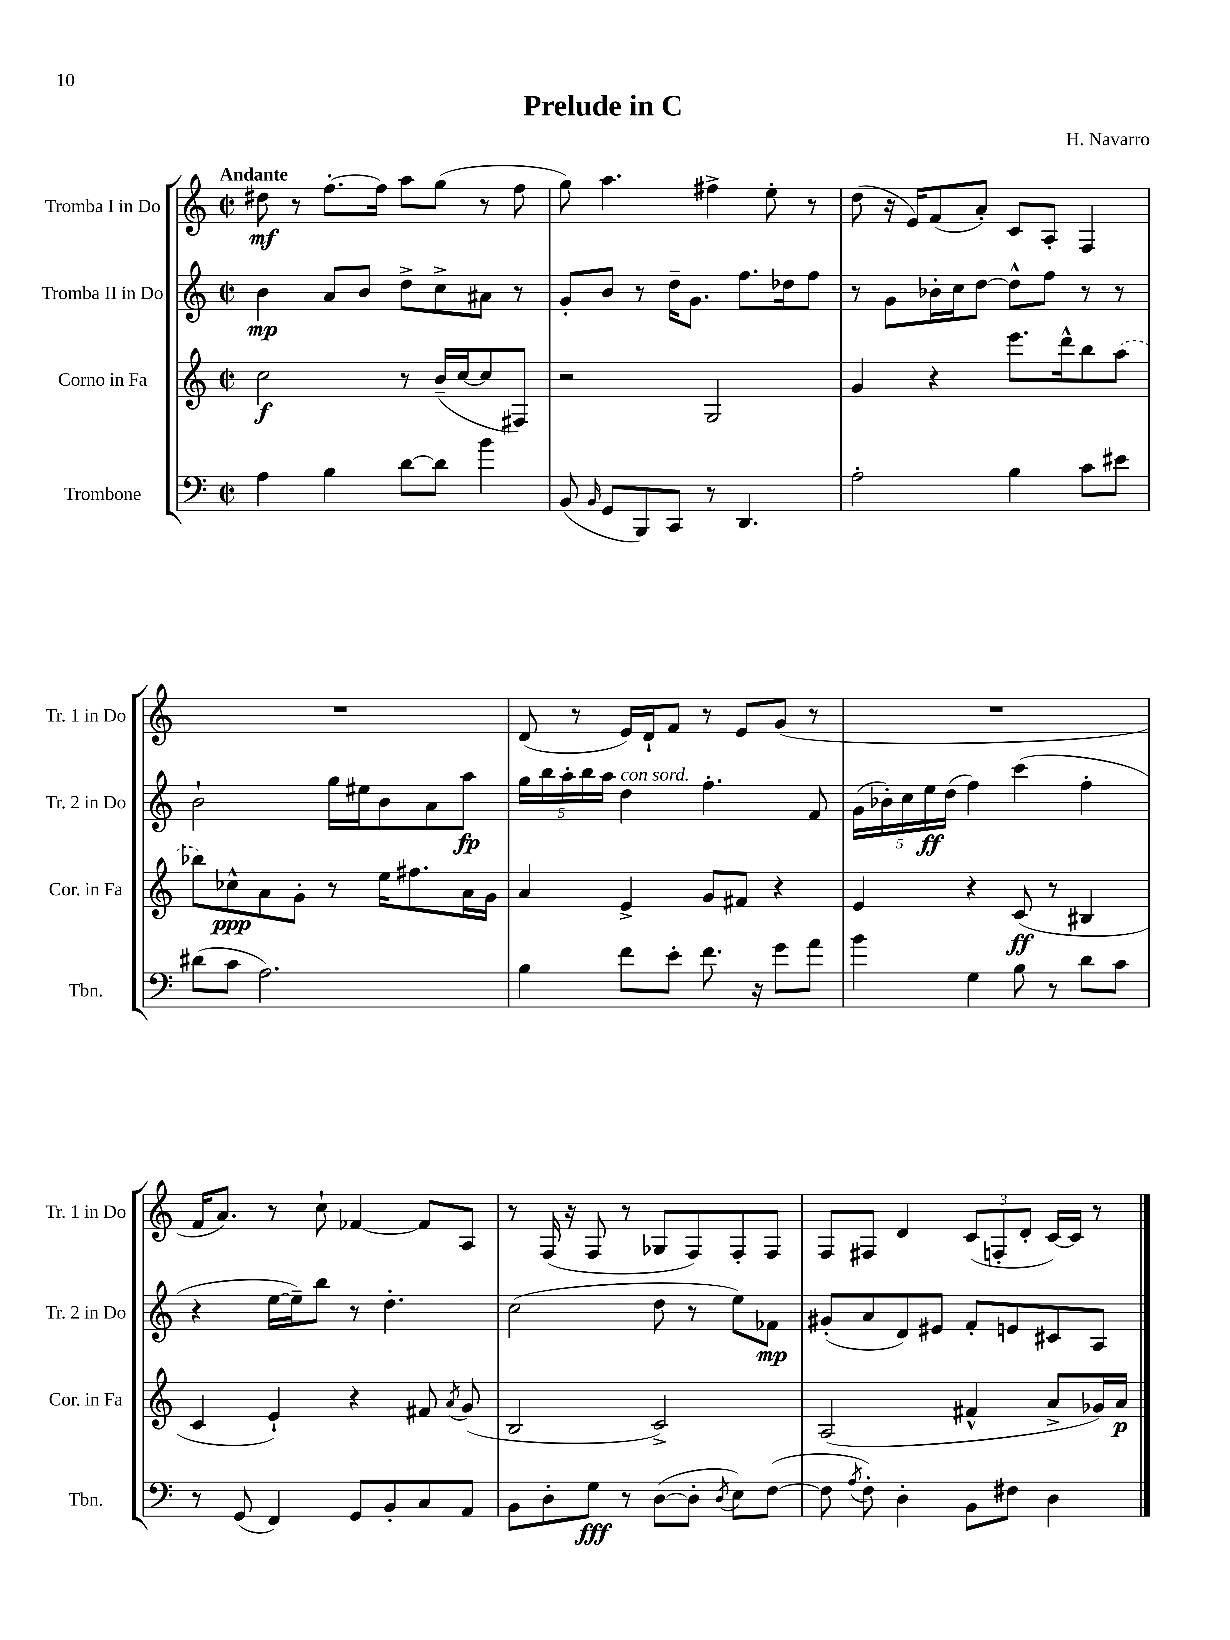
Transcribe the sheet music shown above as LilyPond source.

\header { title = "Prelude in C" composer = "H. Navarro" }
<<
\new StaffGroup <<
\new Staff = "s0" \with { instrumentName = "Tromba I in Do" shortInstrumentName = "Tr. 1 in Do" } {
    \clef treble \key c \major \defaultTimeSignature \time 2/2 \tempo "Andante"
    \autoBeamOff dis''8\mf r8 f''8.[~-. f''16] a''8[ g''8]( r8 f''8 |
    g''8) a''4. fis''4-> e''8-. r8 |
    d''8( r16 e'16[) f'8( a'8]-.) c'8[ a8]-. f4 |
    R1 |
    d'8( r8 e'16[) d'16-! f'8] r8 e'8[ g'8]( r8 |
    R1 |
    f'16[ a'8.]) r8 c''8-! fes'4~ fes'8[ a8] |
    r8 f16( r16 f8 r8 ges8[ f8) f8-. f8] |
    f8[ fis8] d'4 \tuplet 3/2 { c'8[( f8-. d'8]-. } c'16[~) c'16] r8 \bar "|." |
}
\new Staff = "s1" \with { instrumentName = "Tromba II in Do" shortInstrumentName = "Tr. 2 in Do" } {
    \clef treble \key c \major \defaultTimeSignature \time 2/2
    \autoBeamOff b'4\mp a'8[ b'8] d''8[-> c''8-> ais'8] r8 |
    g'8[-. b'8] r8 d''16[-- g'8.] f''8.[ des''16 f''8] |
    r8 g'8[ bes'16-. c''16 d''8]~ d''8[-^ f''8] r8 r8 |
    b'2-! g''16[ eis''16 b'8 a'8 a''8]\fp |
    \tuplet 5/4 { g''16[ b''16 a''16-. b''16 a''16] } d''4^\markup { \italic "con sord." } f''4.-. f'8 |
    \tuplet 5/4 { g'16[( bes'16-.) c''16 e''16\ff d''16]( } f''4) c'''4( f''4-. |
    r4 e''16[~ e''16--) b''8] r8 d''4.-. |
    c''2( d''8 r8 e''8[) fes'8]\mp |
    gis'8[-.( a'8 d'8) eis'8] f'8[-. e'8 cis'8 a8] \bar "|." |
}
\new Staff = "s2" \with { instrumentName = "Corno in Fa" shortInstrumentName = "Cor. in Fa" } {
    \clef treble \key c \major \defaultTimeSignature \time 2/2
    \autoBeamOff c''2\f r8 b'16[--( c''16~ c''8 fis8]) |
    r2 g2 |
    g'4 r4 e'''8.[ d'''16-^ b''8 \once \slurDashed a''8]( |
    bes''8[) ces''8-^\ppp a'8 g'8]-. r8 e''16[ fis''8. a'16 g'16] |
    a'4 e'4-> g'8[ fis'8] r4 |
    e'4 r4 c'8\ff( r8 bis4 |
    c'4 e'4-!) r4 fis'8 \acciaccatura { a'8 } g'8( |
    b2 c'2->) |
    a2( fis'4-^ a'8[-> ges'16) a'16]\p \bar "|." |
}
\new Staff = "s3" \with { instrumentName = "Trombone" shortInstrumentName = "Tbn." } {
    \clef bass \key c \major \defaultTimeSignature \time 2/2
    \autoBeamOff a4 b4 d'8[~ d'8] b'4 |
    b,8( \grace { b,16 } g,8[ b,,8) c,8] r8 d,4. |
    a2-. b4 c'8[ eis'8] |
    dis'8[( c'8] a2.) |
    b4 f'8[ e'8]-. f'8. r16 g'8[ a'8] |
    b'4 g4 b8 r8 d'8[ c'8] |
    r8 g,8( f,4) g,8[ b,8-. c8 a,8] |
    b,8[ d8-. g8]\fff r8 d8[~( d8]-. \acciaccatura { d8 } e8[) f8]~( |
    f8 \acciaccatura { a8 } f8-.) d4-. b,8[ fis8] d4 \bar "|." |
}
>>
>>
\layout { \context { \Score \remove "Bar_number_engraver" } }
